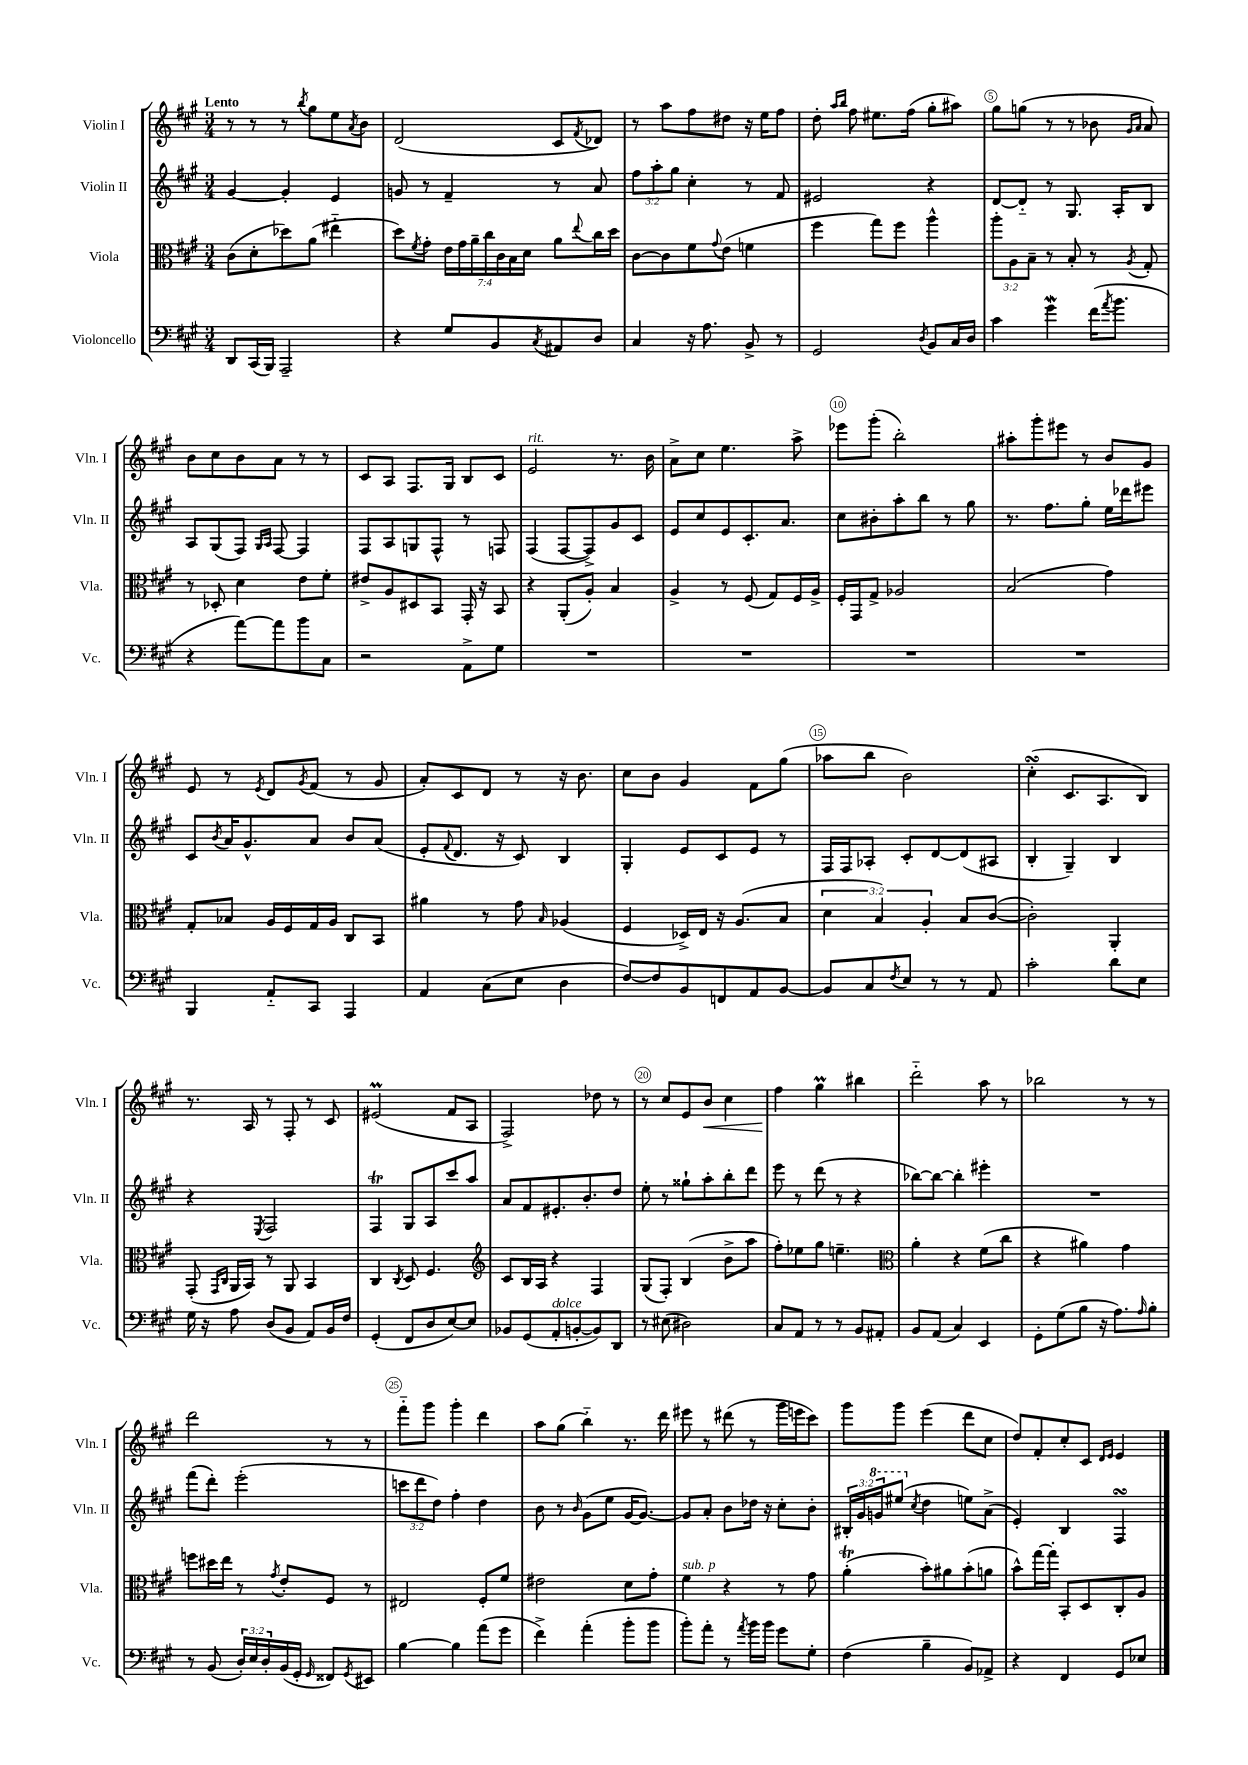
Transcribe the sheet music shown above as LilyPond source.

<<
\new StaffGroup <<
\new Staff = "s0" \with { instrumentName = "Violin I" shortInstrumentName = "Vln. I" } {
    \clef treble \key a \major \numericTimeSignature \time 3/4 \tempo "Lento"
    r8 r8 r8 \acciaccatura { b''8 } gis''8 e''8 \acciaccatura { a'8 } b'8 |
    d'2( cis'8 \acciaccatura { fis'8 } des'8) |
    r8 a''8 fis''8 dis''8 r16 e''16 fis''8 |
    d''8-. \grace { a''16 b''16 } fis''8 eis''8. fis''16( gis''8-. ais''8) |
    gis''8 g''8( r8 r8 bes'8 \grace { gis'16 a'16 } a'8) |
    b'8 cis''8 b'8 a'8 r8 r8 |
    cis'8 a8 fis8. gis16 b8 cis'8 |
    e'2^\markup { \italic "rit." } r8. b'16 |
    a'8-> cis''8 e''4. a''8-> |
    ees'''8 gis'''8-.( b''2-.) |
    ais''8-. gis'''8-. eis'''8 r8 b'8 gis'8 |
    e'8 r8 \acciaccatura { e'8 } d'8 \acciaccatura { gis'8 } fis'8( r8 gis'8 |
    a'8-.) cis'8 d'8 r8 r16 b'8. |
    cis''8 b'8 gis'4 fis'8 gis''8( |
    aes''8 b''8 b'2) |
    cis''4-.\turn( cis'8. a8. b8) |
    r8. a16 r8 fis8-. r8 cis'8 |
    eis'2\prall( fis'8 a8 |
    fis2->) des''8 r8 |
    r8 cis''8 e'8 b'8\< cis''4 |
    fis''4\! gis''4\prall bis''4 |
    d'''2-_ a''8 r8 |
    bes''2 r8 r8 |
    d'''2 r8 r8 |
    fis'''8-_ gis'''8 gis'''4-. d'''4 |
    a''8 gis''8( b''4-_) r8. d'''16 |
    eis'''8 r8 dis'''8( r8 gis'''16 e'''16 cis'''8) |
    gis'''8 gis'''8 e'''4( d'''8 cis''8 |
    d''8) fis'8-. cis''8-. cis'8 \grace { d'16 e'16 } e'4 \bar "|." |
}
\new Staff = "s1" \with { instrumentName = "Violin II" shortInstrumentName = "Vln. II" } {
    \clef treble \key a \major \numericTimeSignature \time 3/4 \override Staff.TupletNumber.text = #tuplet-number::calc-fraction-text
    gis'4~ gis'4-. e'4 |
    g'8 r8 fis'4-- r8 a'8 |
    \tuplet 3/2 { fis''8 a''8-. gis''8 } cis''4-. r8 fis'8 |
    eis'2 r4 |
    d'8~ d'8-_ r8 gis8. a16-. b8 |
    a8 gis8( fis8) \grace { gis16 a16 } fis8~ fis4 |
    fis8 a8 g8 fis8-^ r8 f8 |
    fis4( fis8~ fis8->) gis'8 cis'8 |
    e'8 cis''8 e'8 cis'8.-. a'8. |
    cis''8 bis'8-. a''8-. b''8 r8 gis''8 |
    r8. fis''8. gis''8-. e''16 des'''16 eis'''8 |
    cis'8 \acciaccatura { b'8 } a'16 gis'8.-^ a'8 b'8 a'8( |
    e'8-. \appoggiatura { fis'8 } d'8. r16 cis'8) b4 |
    gis4-. e'8 cis'8 e'8 r8 |
    fis16 fis16 aes8-. cis'8-. d'8~ d'8( ais8 |
    b4-. gis4--) b4 |
    r4 \acciaccatura { e8 } fis2 |
    fis4\trill gis8 a8 cis'''8 a''8 |
    a'8 fis'8 eis'8.-. b'8.-. d''8 |
    e''8-. r8 gisis''8-! a''8-. b''8-. d'''8 |
    e'''8 r8 d'''8( r8 r4 |
    bes''8~) bes''8~ bes''4-. eis'''4-. |
    R2. |
    fis'''8( d'''8-.) e'''2-.( |
    \tuplet 3/2 { c'''8 d'''8 d''8) } fis''4-. d''4 |
    b'8 r8 \grace { b'16 } gis'8( e''8 gis'16~ gis'8.~) |
    gis'8 a'8-. b'8 des''16 r16 cis''8-. b'8-. |
    \tuplet 3/2 { bis16-. gis'16 \ottava #1 g''16 } eis'''8( \ottava #0 \acciaccatura { cis''8 } d''4 e''!8) a'8->( |
    e'4-.) b4 fis4\turn \bar "|." |
}
\new Staff = "s2" \with { instrumentName = "Viola" shortInstrumentName = "Vla." } {
    \clef alto \key a \major \numericTimeSignature \time 3/4 \override Staff.TupletNumber.text = #tuplet-number::calc-fraction-text
    cis'8( d'8-. des''8) a'8( eis''4-_ |
    d''8) \acciaccatura { fis'8 } gis'8-. \tuplet 7/4 { e'16 gis'16 a'16-- cis''16 cis'16 b16 d'16 } a'8 \appoggiatura { e''8 } cis''16 d''16 |
    cis'8~ cis'8 fis'8 \appoggiatura { gis'8 } e'8( f'4 |
    fis''4 gis''8) fis''8 a''4-^ |
    \tuplet 3/2 { a''8-. a8 b8-- } r8 b8-. r8 \acciaccatura { a8 } gis8-. |
    r8 des8-. d'4 e'8 fis'8-. |
    eis'8-> a8 dis8 b,8 gis,16-. r16 b,8 |
    r4 a,8-.( a8-.) b4 |
    a4-> r8 fis8( gis8) fis16 a16-> |
    fis16-. gis,16 gis8-> aes2 |
    b2( gis'4) |
    gis8-. bes8 a16 fis16 gis16 a16 cis8 b,8 |
    ais'4 r8 gis'8 \grace { b16 } aes4( |
    fis4 des16->) e16 r16 a8.( b8 |
    \tuplet 3/2 { d'4 b4) a4-. } b8 cis'8~( |
    cis'2-.) a,4-. |
    gis,8-.( \grace { gis,16 cis16 } a,16 b,16) r8 a,8 b,4 |
    cis4 \acciaccatura { cis8 } d8 fis4. |
    \clef treble cis'8 b16 a16 r4 fis4 |
    gis8( fis8-.) b4( b'8-> a''8 |
    fis''8-.) ees''8 gis''8 e''4.-- |
    \clef alto a'4-. r4 fis'8( cis''8 |
    r4 ais'4) gis'4 |
    f''8 dis''16 e''16 r8 \acciaccatura { gis'8 } e'8-. fis8 r8 |
    eis2 fis8-. fis'8 |
    eis'2 d'8 gis'8-. |
    fis'4^\markup { \italic "sub. p" } r4 r8 gis'8 |
    a'4-.\trill( b'8-.) ais'8 b'8-.( a'8 |
    b'8-^) gis''16~ gis''16-. b,8-. d8 cis8-. a8 \bar "|." |
}
\new Staff = "s3" \with { instrumentName = "Violoncello" shortInstrumentName = "Vc." } {
    \clef bass \key a \major \numericTimeSignature \time 3/4 \override Staff.TupletNumber.text = #tuplet-number::calc-fraction-text
    d,8 cis,16( b,,16) a,,2-- |
    r4 gis8 b,8 \acciaccatura { cis8 } ais,8 d8 |
    cis4 r16 a8. b,8-> r8 |
    gis,2 \acciaccatura { d8 } b,8 cis16 d16 |
    cis'4 gis'4\mordent fis'16( \acciaccatura { a'8 } b'8. |
    r4 a'8~) a'8 b'8 cis8 |
    r2 a,8-> gis8 |
    R2. |
    R2. |
    R2. |
    R2. |
    b,,4 a,8-_ cis,8 a,,4 |
    a,4 cis8( e8 d4 |
    fis8~) fis8 b,8 f,8 a,8 b,8~ |
    b,8 cis8 \acciaccatura { fis8 } e8 r8 r8 a,8 |
    cis'2-. d'8 e8 |
    gis16 r16 a8 d8( b,8 a,8) b,16 fis16 |
    gis,4-.( fis,8 d8 e8~) e8 |
    bes,8 gis,8( a,8-.^\markup { \italic "dolce" } b,8~-. b,8) d,8 |
    r8 eis8( dis2) |
    cis8 a,8 r8 r8 b,8 ais,8-. |
    b,8 a,8( cis4) e,4 |
    gis,8-. gis8( b8 r16 a8.) \grace { a16 } b8-. |
    r8 b,8( \tuplet 3/2 { d16-.) e16 d16-. } b,16( gis,16-. \grace { gis,16 } fisis,8) \acciaccatura { gis,8 } eis,8 |
    b4~ b4 a'8( gis'8 |
    fis'4->) a'4-.( b'8-. b'8 |
    b'8-.) a'8-. r8 \acciaccatura { a'8 } b'16 b'16 gis'8 gis8-. |
    fis4( b4-- b,8) aes,8-> |
    r4 fis,4 gis,8 ees8 \bar "|." |
}
>>
>>
\layout { \context { \Score \override BarNumber.break-visibility = ##(#f #t #t) barNumberVisibility = #(every-nth-bar-number-visible 5) \override BarNumber.stencil = #(make-stencil-circler 0.1 0.3 ly:text-interface::print) } }
